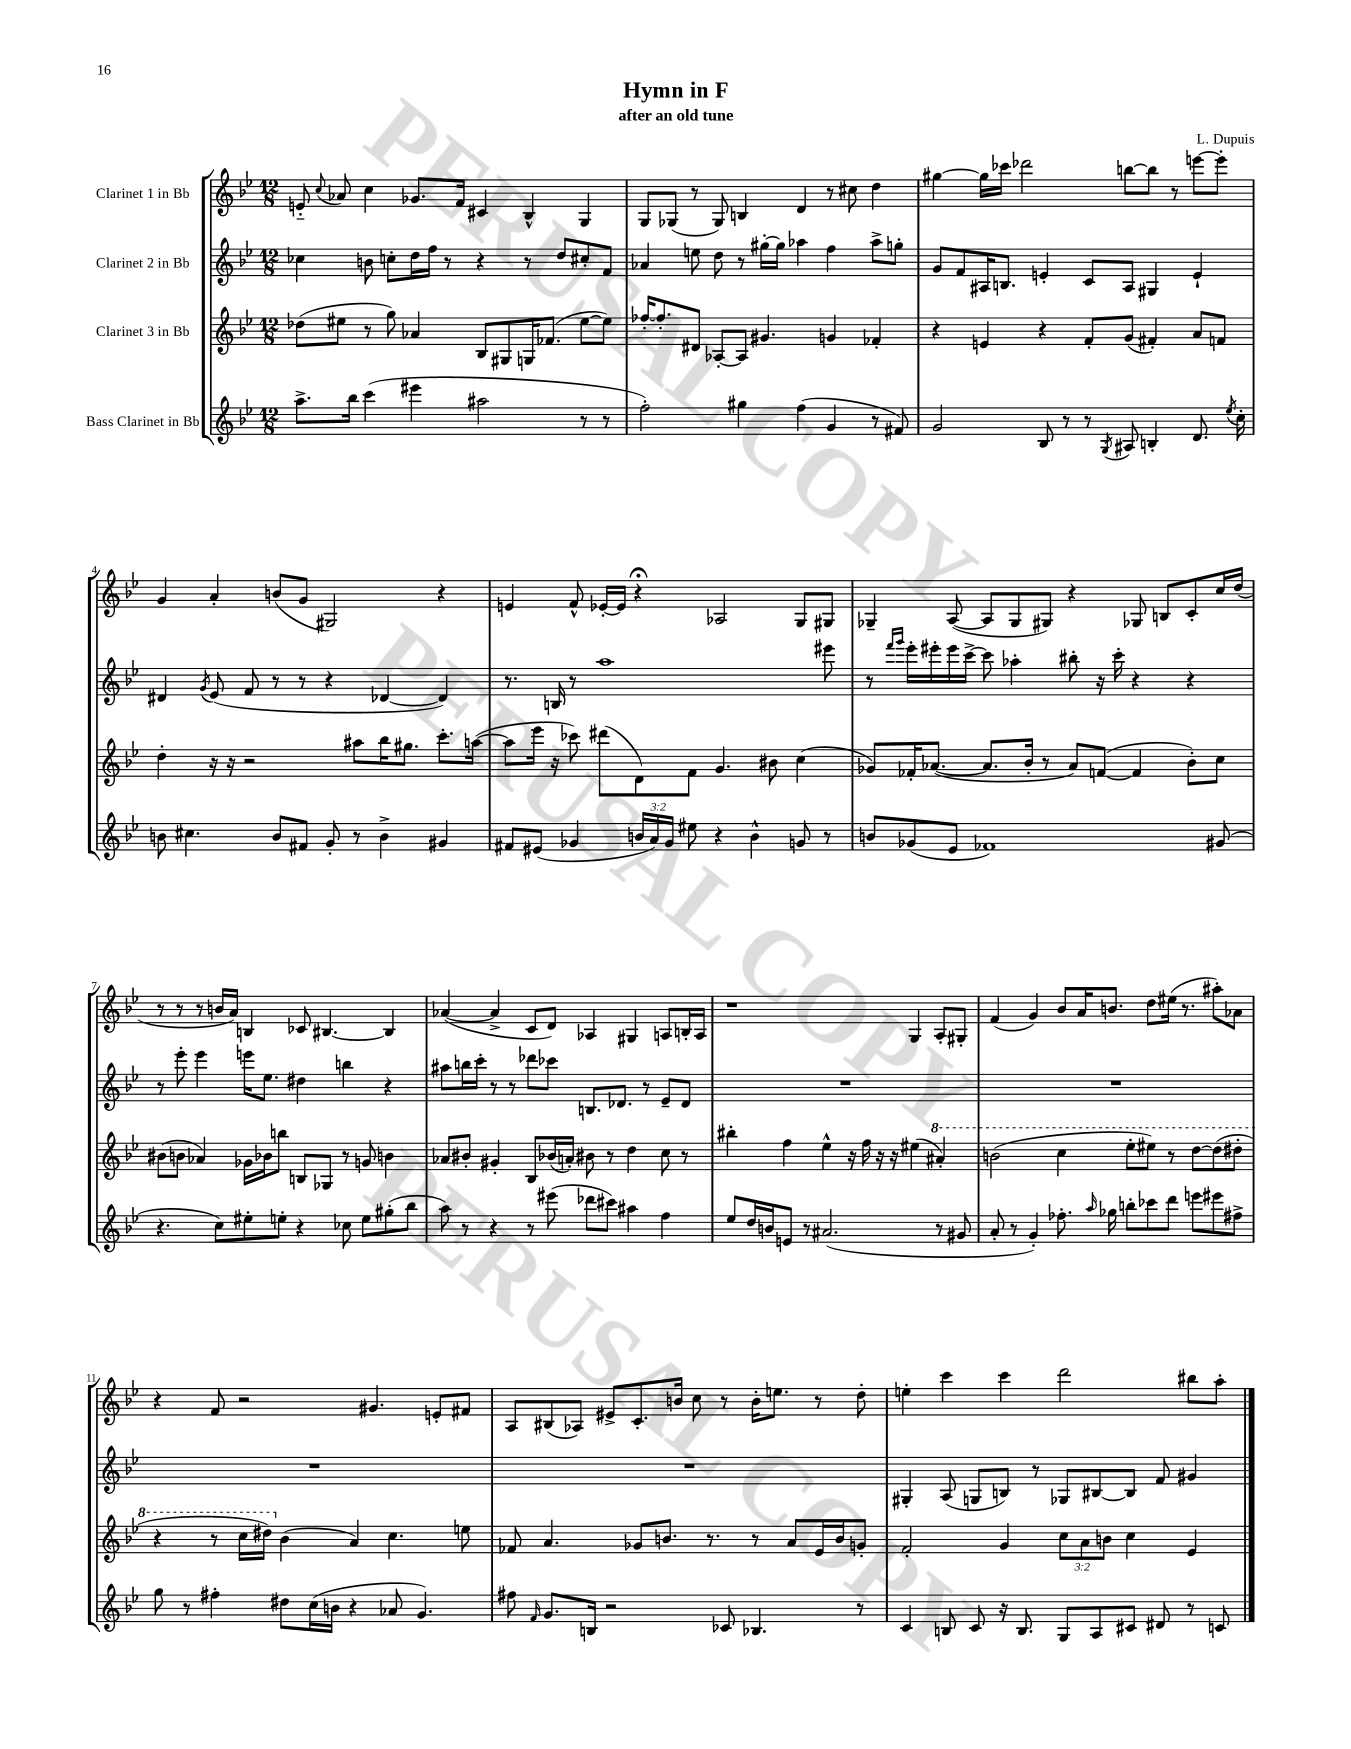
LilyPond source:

\header { title = "Hymn in F" composer = "L. Dupuis" subtitle = "after an old tune" }
<<
\new StaffGroup <<
\new Staff = "s0" \with { instrumentName = "Clarinet 1 in Bb" } {
    \clef treble \key bes \major \numericTimeSignature \time 12/8
    \autoBeamOff e'8-_ \appoggiatura { c''8 } aes'8 c''4 ges'8.[ f'16] cis'4 bes4-^ g4 |
    g8[ ges8]( r8 ges8) b4 d'4 r8 cis''8 d''4 |
    gis''4~ gis''16[ ces'''16] des'''2 b''8[~ b''8] r8 e'''8[~ e'''8]-. |
    g'4 a'4-. b'8[( g'8] gis2) r4 |
    e'4 f'8-^ ees'16[~-. ees'16] r4\fermata aes2 g8[ gis8] |
    ges4-- a8~( a8[ ges8 gis8]) r4 ges8 b8[ c'8-. c''16 d''16]( |
    r8 r8 r8 b'16[ a'16]) b4 ces'8 bis4.~ bis4 |
    aes'4~( aes'4-> c'8[ d'8]) aes4 gis4 a8[ b16-. a16] |
    r1 g4 a8[-. gis8]-. |
    f'4( g'4) bes'8[ a'16 b'8.] d''8[ eis''16]( r8. ais''8[-.) aes'8] |
    r4 f'8 r2 gis'4. e'8[-. fis'8] |
    a8[ bis8( aes8]) eis'8[-> c'8.-. b'16] c''8 r8 b'16[-. e''8.] r8 d''8-. |
    e''4-. c'''4 c'''4 d'''2 bis''8[ a''8]-. \bar "|." |
}
\new Staff = "s1" \with { instrumentName = "Clarinet 2 in Bb" } {
    \clef treble \key bes \major \numericTimeSignature \time 12/8
    \autoBeamOff ces''4 b'8 c''8[-. d''16 f''16] r8 r4 r8 d''8[ cis''8-. f'8] |
    aes'4 e''8 d''8 r8 gis''16[~-. gis''16] aes''4 f''4 aes''8[-> g''8]-. |
    g'8[ f'8 ais16 b8.] e'4-. c'8[ ais8] gis4 e'4-! |
    dis'4 \acciaccatura { g'8 } ees'8( f'8 r8 r8 r4 des'4~ des'4) |
    r8. b16 r8 a''1 eis'''8 |
    r8 \grace { f'''16[ g'''16] } ees'''16[-. eis'''16-. eis'''16 c'''16]~-> c'''8 aes''4-. bis''8-. r16 c'''16-. r4 r4 |
    r8 ees'''8-. ees'''4 e'''16[ ees''8.] dis''4 b''4 r4 |
    ais''8[ b''16 c'''16]-. r8 r8 des'''8[ ces'''8] b8.[ des'8.] r8 ees'8[-- des'8] |
    R1. |
    R1. |
    R1. |
    R1. |
    gis4-. a8( g8[ b8]) r8 ges8[ bis8~ bis8] f'8 gis'4 \bar "|." |
}
\new Staff = "s2" \with { instrumentName = "Clarinet 3 in Bb" } {
    \clef treble \key bes \major \numericTimeSignature \time 12/8 \override Staff.TupletNumber.text = #tuplet-number::calc-fraction-text
    \autoBeamOff des''8[( eis''8] r8 g''8) aes'4 bes8[ gis8 g16 fes'8.]( eis''8[~ eis''8]) |
    fes''16[~-. fes''8.-. dis'8] aes8[~-. aes8] gis'4. g'4 fes'4-. |
    r4 e'4 r4 f'8[-. g'8]( fis'4-.) a'8[ f'8] |
    d''4-. r16 r16 r2 ais''8[ bes''16 gis''8.] c'''8.[-. a''16]~( |
    a''8[ ees'''16] r16 ces'''8) dis'''8[( d'8) f'8] g'4. bis'8 c''4( |
    ges'8[) fes'16-. aes'8.]~( aes'8.[ bes'16]-. r8 aes'8[) f'8]~( f'4 bes'8[-.) c''8] |
    bis'8[( b'8] aes'4) ges'16[ bes'16 b''8] b8[ ges8] r8 g'8 b'4 |
    aes'8[ bis'8]-. gis'4-. bes8[ bes'16( a'16]-.) bis'8 r8 d''4 c''8 r8 |
    bis''4-. f''4 ees''4-^ r16 f''16 r16 r16 eis''4( \ottava #1 ais''4-.) |
    b''2( c'''4 ees'''8[-. eis'''8]) r8 d'''8[~ d'''8( dis'''8]-. |
    r4 r8 c'''16[ dis'''16]) \ottava #0 bes'4( a'4) c''4. e''8 |
    fes'8 a'4. ges'8[ b'8.] r8. r8 a'8[ ees'16 b'16 g'8]-. |
    f'2-. g'4 \tuplet 3/2 { c''8[ a'8 b'8] } c''4 ees'4 \bar "|." |
}
\new Staff = "s3" \with { instrumentName = "Bass Clarinet in Bb" } {
    \clef treble \key bes \major \numericTimeSignature \time 12/8 \override Staff.TupletNumber.text = #tuplet-number::calc-fraction-text
    \autoBeamOff a''8.[-> bes''16] c'''4( eis'''4 ais''2 r8 r8 |
    f''2-.) gis''4 f''4( g'4 r8 fis'8) |
    g'2 bes8 r8 r8 \acciaccatura { g8 } ais8 b4-. d'8. \acciaccatura { ees''8 } c''16-. |
    b'8 cis''4. b'8[ fis'8] g'8-. r8 b'4-> gis'4 |
    fis'8[ eis'8]( ges'4 \tuplet 3/2 { b'16[ a'16) ges'16] } eis''8 r4 b'4-^ g'8 r8 |
    b'8[ ges'8( ees'8] fes'1) gis'8( |
    r4. c''8[) eis''8-. e''8]-. r4 ces''8 e''8[ gis''8-.( bes''8] |
    a''8) r8 r4 r8 eis'''8( des'''8[ cis'''8]) ais''4 f''4 |
    ees''8[ d''16 b'16 e'8] r8 ais'2.( r8 gis'8 |
    a'8-. r8 g'4-.) fes''8.-. \grace { a''16 } ges''16 b''8[-. ces'''8 d'''8] e'''8[ eis'''8 fis''8]-> |
    g''8 r8 fis''4-. dis''8[ c''16( b'16] r4 aes'8 g'4.) |
    fis''8 \grace { f'16 } g'8.[ b16] r2 ces'8 bes4. r8 |
    c'4 b8 c'8 r16 b8. g8[ a8 cis'8] dis'8 r8 c'8 \bar "|." |
}
>>
>>
